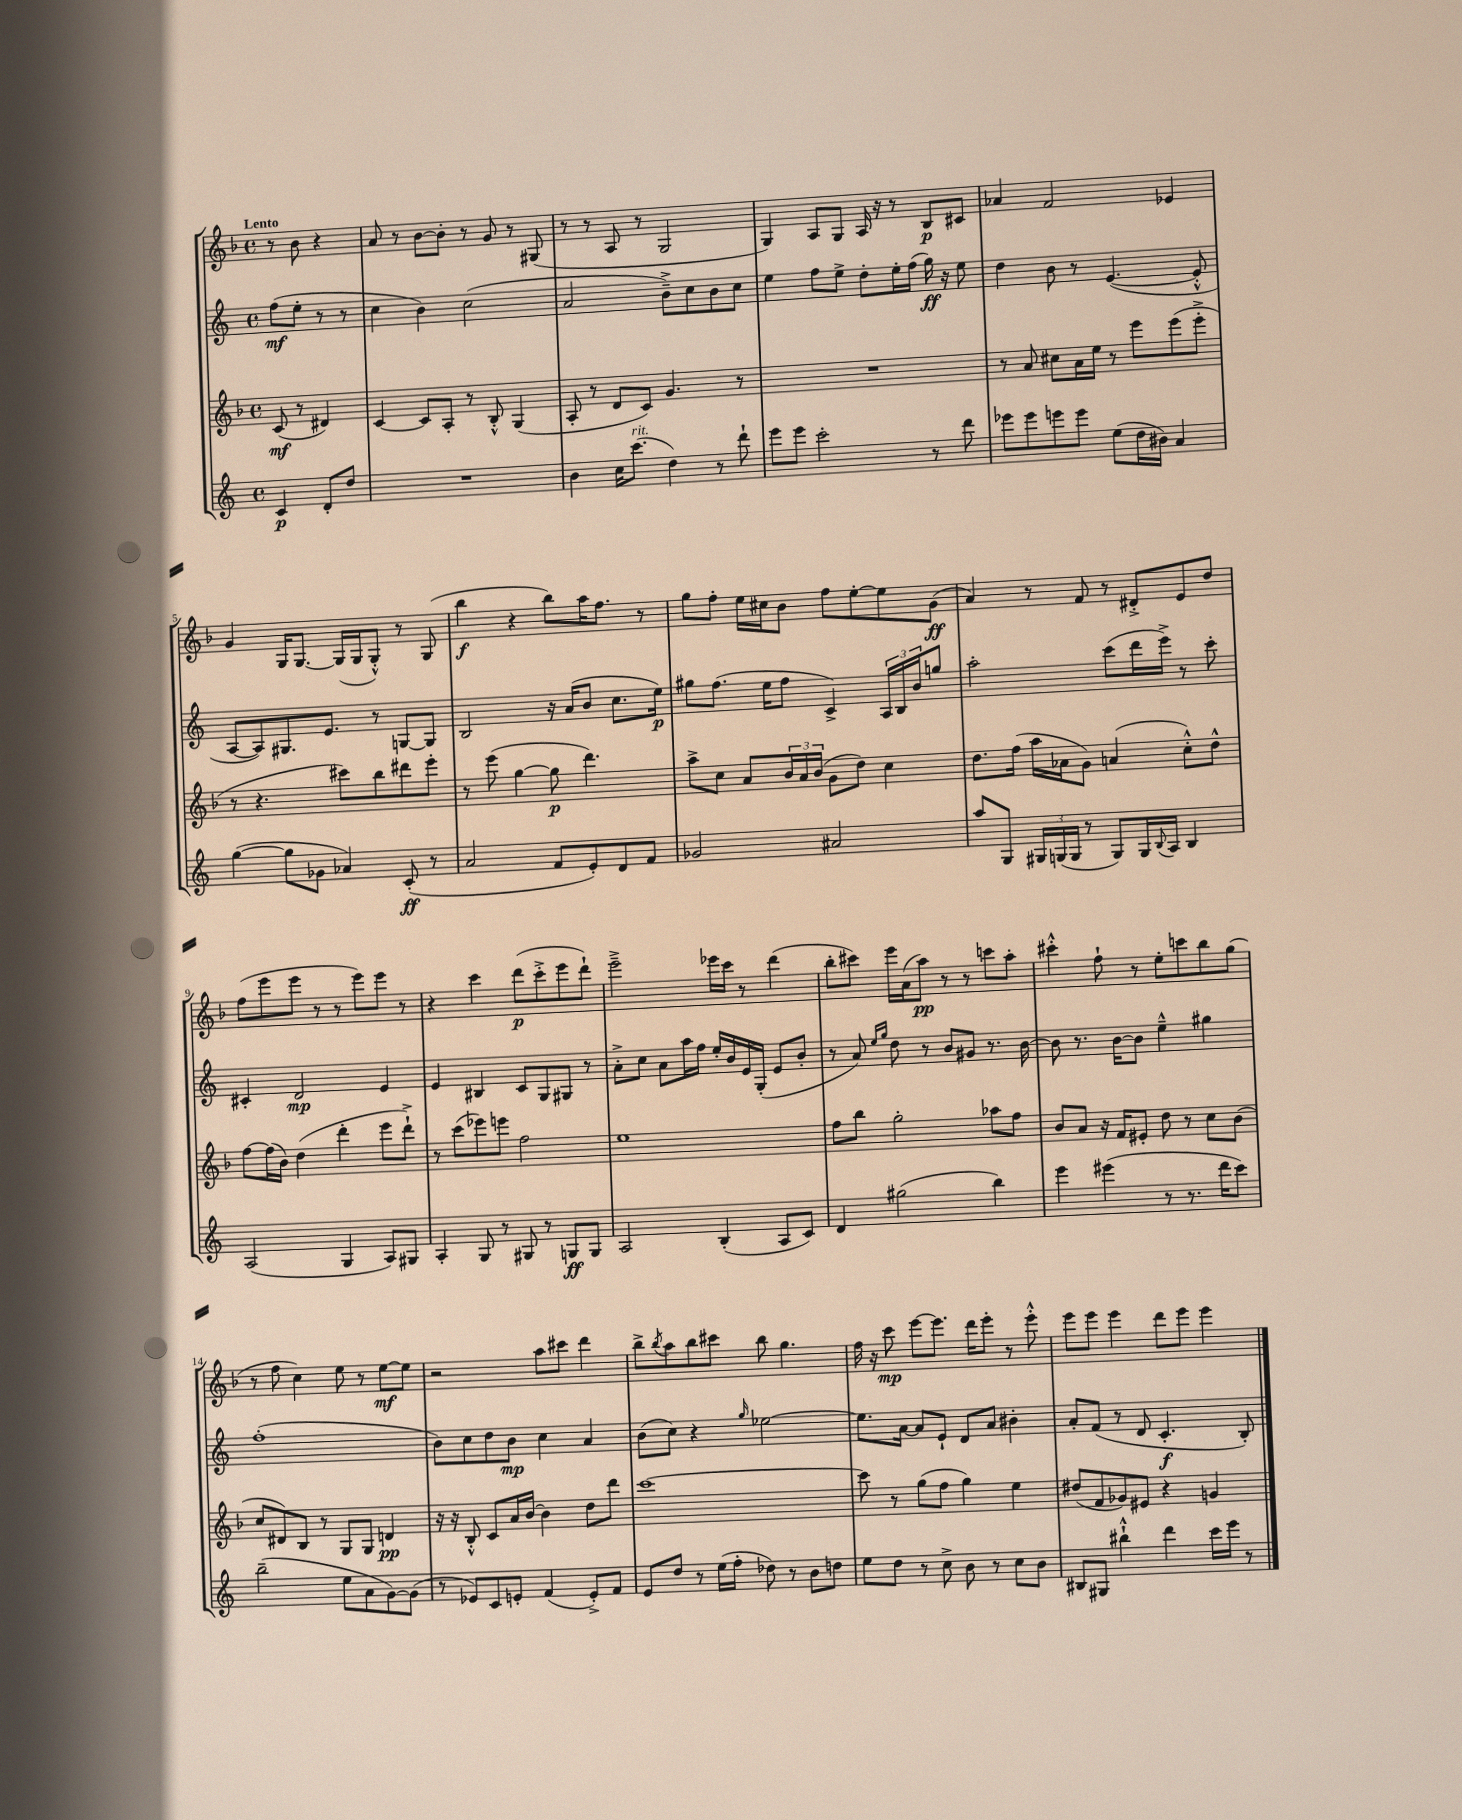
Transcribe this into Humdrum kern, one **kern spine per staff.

**kern	**dynam	**kern	**dynam	**kern	**dynam	**kern	**dynam
*part4	*part4	*part3	*part3	*part2	*part2	*part1	*part1
*staff4	*staff4	*staff3	*staff3	*staff2	*staff2	*staff1	*staff1
*clefG2	*	*clefG2	*	*clefG2	*	*clefG2	*
*k[]	*	*k[b-]	*	*k[]	*	*k[b-]	*
*M4/4	*	*M4/4	*	*M4/4	*	*M4/4	*
*met(c)	*	*met(c)	*	*met(c)	*	*met(c)	*
=	=	=	=	=	=	=	=
!	!	!	!	!	!	!LO:TX:a:B:t=Lento	!
4c/	p	(8c/	mf	(8ff\L	mf	8r	.
.	.	8r	.	8ee'\J	.	8b-\	.
8d'/L	.	4d#X/)	.	8r	.	4r	.
8dd/J	.	.	.	8r	.	.	.
=1	=1	=1	=1	=1	=1	=1	=1
1r	.	[4c/	.	4cc\	.	8a/	.
.	.	.	.	.	.	8r	.
.	.	8c/L]	.	4b\)	.	[8b-\L	.
.	.	8A'/J	.	.	.	8b-'\J]	.
.	.	8r	.	(2cc\	.	8r	.
.	.	8B-'^^/	.	.	.	8g/	.
.	.	(4G/	.	.	.	8r	.
.	.	.	.	.	.	(8G#X/	.
=2	=2	=2	=2	=2	=2	=2	=2
4b\	.	8A'/	.	2a/	.	8r	.
.	.	8r	.	.	.	8r	.
16cc\KL	.	8d/L	.	.	.	8A/	.
!LO:TX:a:i:t=rit.	!	!	!	!	!	!	!
(8.ccc\J	.	.	.	.	.	.	.
.	.	8c/J)	.	.	.	8r	.
4dd\)	.	4.g/	.	8b~^\L)	.	2G/	.
.	.	.	.	8cc\	.	.	.
8r	.	.	.	8b\	.	.	.
8ddd`\	.	8r	.	8cc\J	.	.	.
=3	=3	=3	=3	=3	=3	=3	=3
8eee\L	.	1r	.	4ee\	.	4G/)	.
8eee\J	.	.	.	.	.	.	.
2ccc'\	.	.	.	8ff\L	.	8A/L	.
.	.	.	.	8ee^\J	.	8G/J	.
.	.	.	.	8dd'\L	.	16A/	.
.	.	.	.	.	.	16r	.
.	.	.	.	16ee'\L	.	8r	.
.	.	.	.	(16ff\JJ	.	.	.
8r	.	.	.	16gg\)	ff	8B-/L	p
.	.	.	.	16r	.	.	.
8ddd\	.	.	.	8ee\	.	8c#X/J	.
=4	=4	=4	=4	=4	=4	=4	=4
8eee-X\L	.	8r	.	4dd\	.	4a-X/	.
8eee-\	.	8a/	.	.	.	.	.
8eeen\	.	8cc#X\L	.	8b\	.	2f/	.
8eee\J	.	16a\L	.	8r	.	.	.
.	.	16ee\JJ	.	.	.	.	.
(8ee\L	.	8r	.	([4.e/	.	.	.
16dd\L	.	8eee\L	.	.	.	.	.
16b#X\JJ)	.	.	.	.	.	.	.
4a/	.	(8eee\	.	.	.	4e-X/	.
.	.	8eee'^\J	.	8e'^^/]	.	.	.
!!LO:LB:g=z
=5	=5	=5	=5	=5	=5	=5	=5
([4gg\	.	8r	.	[8A/L	.	4g/	.
.	.	4.r	.	8A/])	.	.	.
8gg\L]	.	.	.	8.G#X/	.	16G/KL	.
.	.	.	.	.	.	[8.G/J	.
8g-X\J	.	.	.	.	.	.	.
.	.	.	.	8.e/J	.	.	.
4a-X/)	.	8ccc#X\L)	.	.	.	(16G/LL]	.
.	.	.	.	.	.	16G/J	.
.	.	8bb-\	.	8r	.	8G'^^/J)	.
(8c'/	ff	8ddd#X\	.	[8Gn/L	.	8r	.
8r	.	8eee'\J	.	8G/J]	.	(8G/	.
=6	=6	=6	=6	=6	=6	=6	=6
2a/	.	8r	.	2B/	.	4bb-\	f
.	.	(8eee\	.	.	.	.	.
.	.	[4gg\	.	.	.	4r	.
8f/L	.	8gg\]	p	16r	.	8bb-\L)	.
.	.	.	.	(16a/KL	.	.	.
8e'/)	.	4.ddd\)	.	8b/J	.	16aa\K	.
.	.	.	.	.	.	8.ff\J	.
8d/	.	.	.	8.cc\L	.	.	.
8f/J	.	.	.	.	.	8r	.
.	.	.	.	16ee\Jk)	p	.	.
=7	=7	=7	=7	=7	=7	=7	=7
2g-X/	.	8aa^\L	.	8gg#X\L	.	8gg\L	.
.	.	8cc\J	.	(8.ff\J	.	8ff'\J	.
.	.	8a/L	.	.	.	16ee\LL	.
.	.	.	.	16ee\KL	.	16cc#X\J	.
.	.	24b-/L	.	8ff\J	.	8b-\J	.
.	.	24a/	.	.	.	.	.
.	.	(24b-/JJ	.	.	.	.	.
2a#X/	.	8g\L	.	4c^/)	.	8ff\L	.
.	.	8dd\J)	.	.	.	[8ee'\	.
.	.	4cc\	.	24A/LL	.	8ee\]	.
.	.	.	.	24B/	.	.	.
.	.	.	.	24b/J	.	.	.
.	.	.	.	8ggn/J	.	(8g\J	ff
=8	=8	=8	=8	=8	=8	=8	=8
8aa/L	.	8.dd\L	.	2aa'\	.	4a/)	.
8G/J	.	.	.	.	.	.	.
.	.	(16ff\Jk	.	.	.	.	.
24G#X/LL	.	16aa\LL	.	.	.	8r	.
(24Gn/	.	.	.	.	.	.	.
.	.	16a-X\J	.	.	.	.	.
24G/JJ	.	.	.	.	.	.	.
8r	.	8g\J)	.	.	.	8f/	.
8G/L)	.	(4an/	.	(8ccc\L	.	8r	.
16G/L	.	.	.	16ddd\L	.	8d#X'^/L	.
8qqB/	.	.	.	.	.	.	.
16A/JJ	.	.	.	16eee^\JJ)	.	.	.
4B/	.	8cc'^^\L)	.	8r	.	8e/	.
.	.	8dd^^\J	.	8ccc'\	.	8dd/J	.
!!LO:LB:g=z
=9	=9	=9	=9	=9	=9	=9	=9
(2A/	.	[8ff\L	.	4c#X'/	.	(8ff\L	.
.	.	(16ff\L]	.	.	.	8eee\	.
.	.	16b-\JJ)	.	.	.	.	.
.	.	(4dd\	.	2d/	mp	8eee\J	.
.	.	.	.	.	.	8r	.
4G/	.	4ddd'\	.	.	.	8r	.
.	.	.	.	.	.	8eee\L)	.
8A/L)	.	8eee\L	.	4e/	.	8eee\J	.
8G#X/J	.	8ddd`^\J)	.	.	.	8r	.
=10	=10	=10	=10	=10	=10	=10	=10
4A'/	.	8r	.	4e/	.	4r	.
.	.	(8ccc\L	.	.	.	.	.
8G/	.	8eee-X\)	.	4B#X/	.	4ccc\	.
8r	.	8eeen\J	.	.	.	.	.
8G#X/	.	2ff\	.	8c/L	.	(8ddd\L	p
8r	.	.	.	8G/	.	8ccc'^\	.
8Gn/L	ff	.	.	8G#X/J	.	8eee\	.
8G/J	.	.	.	8r	.	8ddd`\J)	.
=11	=11	=11	=11	=11	=11	=11	=11
2A/	.	1ee	.	8a'^\L	.	2eee~^\	.
.	.	.	.	8cc\J	.	.	.
.	.	.	.	8a\L	.	.	.
.	.	.	.	16aa\L	.	.	.
.	.	.	.	16ff\JJ	.	.	.
(4B'/	.	.	.	16ee'/LL	.	16eee-X\LL	.
.	.	.	.	16b/	.	16ccc\JJ	.
.	.	.	.	16e/	.	8r	.
.	.	.	.	(16G'/JJ	.	.	.
8A/L	.	.	.	8e/L	.	(4ddd\	.
8c/J)	.	.	.	8b'/J	.	.	.
=12	=12	=12	=12	=12	=12	=12	=12
4d/	.	8ff\L	.	8r	.	8bb-'\L	.
.	.	8bb-\J	.	8a/)	.	8ccc#X\J)	.
.	.	.	.	16qqee/LL	.	.	.
.	.	.	.	16qqgg/JJ	.	.	.
(2gg#X\	.	2gg'\	.	8dd\	.	16eee\LL	.
.	.	.	.	.	.	(16a\J	.
.	.	.	.	8r	.	8aa\J)	pp
.	.	.	.	8b/L	.	8r	.
.	.	.	.	8g#X/J	.	8r	.
4bb\)	.	8aa-X\L	.	8.r	.	8cccn\L	.
.	.	8ff\J	.	.	.	8aa'\J	.
.	.	.	.	[16b\	.	.	.
=13	=13	=13	=13	=13	=13	=13	=13
4eee\	.	8b-/L	.	8b\]	.	4ccc#X'^^\	.
.	.	8a/J	.	8.r	.	.	.
(4eee#X\	.	16r	.	.	.	8ff`\	.
.	.	16f/KL	.	[16b\KL	.	.	.
.	.	8e#X'/J	.	8b\J]	.	8r	.
8r	.	8dd\	.	4ee~^^\	.	8ee'\L	.
8.r	.	8r	.	.	.	8cccn\	.
.	.	8cc\L	.	4gg#X\	.	8bb-\	.
16ddd\KL	.	.	.	.	.	.	.
8ccc\J)	.	(8b-\J	.	.	.	(8gg\J	.
!!LO:LB:g=z
=14	=14	=14	=14	=14	=14	=14	=14
(2bb~\	.	8cc/L	.	(1ff'	.	8r	.
.	.	8d#X/)	.	.	.	8ff\	.
.	.	8B-/J	.	.	.	4cc\)	.
.	.	8r	.	.	.	.	.
8ee\L	.	8G/L	.	.	.	8ee\	.
8a\	.	8G/J	.	.	.	8r	.
[8g\)	.	4dn/	pp	.	.	[8ee\L	mf
(8g\J]	.	.	.	.	.	8ee\J]	.
=15	=15	=15	=15	=15	=15	=15	=15
8r	.	16r	.	8b\L)	.	2r	.
.	.	16r	.	.	.	.	.
8e-X/L)	.	8B-'^^/	.	8cc\	.	.	.
8c/	.	8c/L	.	8dd\	.	.	.
8en'/J	.	16a/L	.	8b\J	mp	.	.
.	.	[16b-/JJ	.	.	.	.	.
(4f/	.	4b-\]	.	4cc\	.	8aa\L	.
.	.	.	.	.	.	8ccc#X\J	.
8e'^/L)	.	8dd\L	.	4a/	.	4ddd\	.
8f/J	.	8ddd\J	.	.	.	.	.
=16	=16	=16	=16	=16	=16	=16	=16
8e/L	.	[1ccc	.	(8b\L	.	8bb-^\L	.
.	.	.	.	.	.	8qbb-/	.
8dd/J	.	.	.	8cc\J)	.	8aa\	.
8r	.	.	.	4r	.	8bb-\	.
(16ee\LL	.	.	.	.	.	8ccc#X\J	.
16ff'\JJ	.	.	.	.	.	.	.
.	.	.	.	16qqgg/	.	.	.
8dd-X\)	.	.	.	[2ee-X\	.	8bb-\	.
8r	.	.	.	.	.	4.gg\	.
8b\L	.	.	.	.	.	.	.
8ddn\J	.	.	.	.	.	.	.
=17	=17	=17	=17	=17	=17	=17	=17
8ee\L	.	8ccc\]	.	8.ee-\L]	.	16ff\	.
.	.	.	.	.	.	16r	.
8dd\J	.	8r	.	.	.	8ccc\	mp
.	.	.	.	[16a\Jk	.	.	.
8r	.	(8gg\L	.	8a/L]	.	[8eee\L	.
8cc^\	.	8ff\J	.	8e`/J	.	8.eee\J]	.
8b\	.	4gg\)	.	8d/L	.	.	.
.	.	.	.	.	.	16ddd\KL	.
8r	.	.	.	8a/J	.	8eee'\J	.
8cc\L	.	4ee\	.	4b#X'\	.	8r	.
8b\J	.	.	.	.	.	8eee'^^\	.
=18	=18	=18	=18	=18	=18	=18	=18
8B#X/L	.	(8dd#X/L	.	8a'/L	.	8eee\L	.
8G#X/J	.	8f/	.	(8f/J	.	8eee\J	.
4bb#X`^^\	.	8g-X/)	.	8r	.	4eee\	.
.	.	8e#X/J	.	8d/	.	.	.
4ddd\	.	4r	.	4.c'/	f	8ddd\L	.
.	.	.	.	.	.	8eee\J	.
16ccc\LL	.	4gn/	.	.	.	4eee\	.
16eee\JJ	.	.	.	.	.	.	.
8r	.	.	.	8B'/)	.	.	.
==	==	==	==	==	==	==	==
*-	*-	*-	*-	*-	*-	*-	*-
